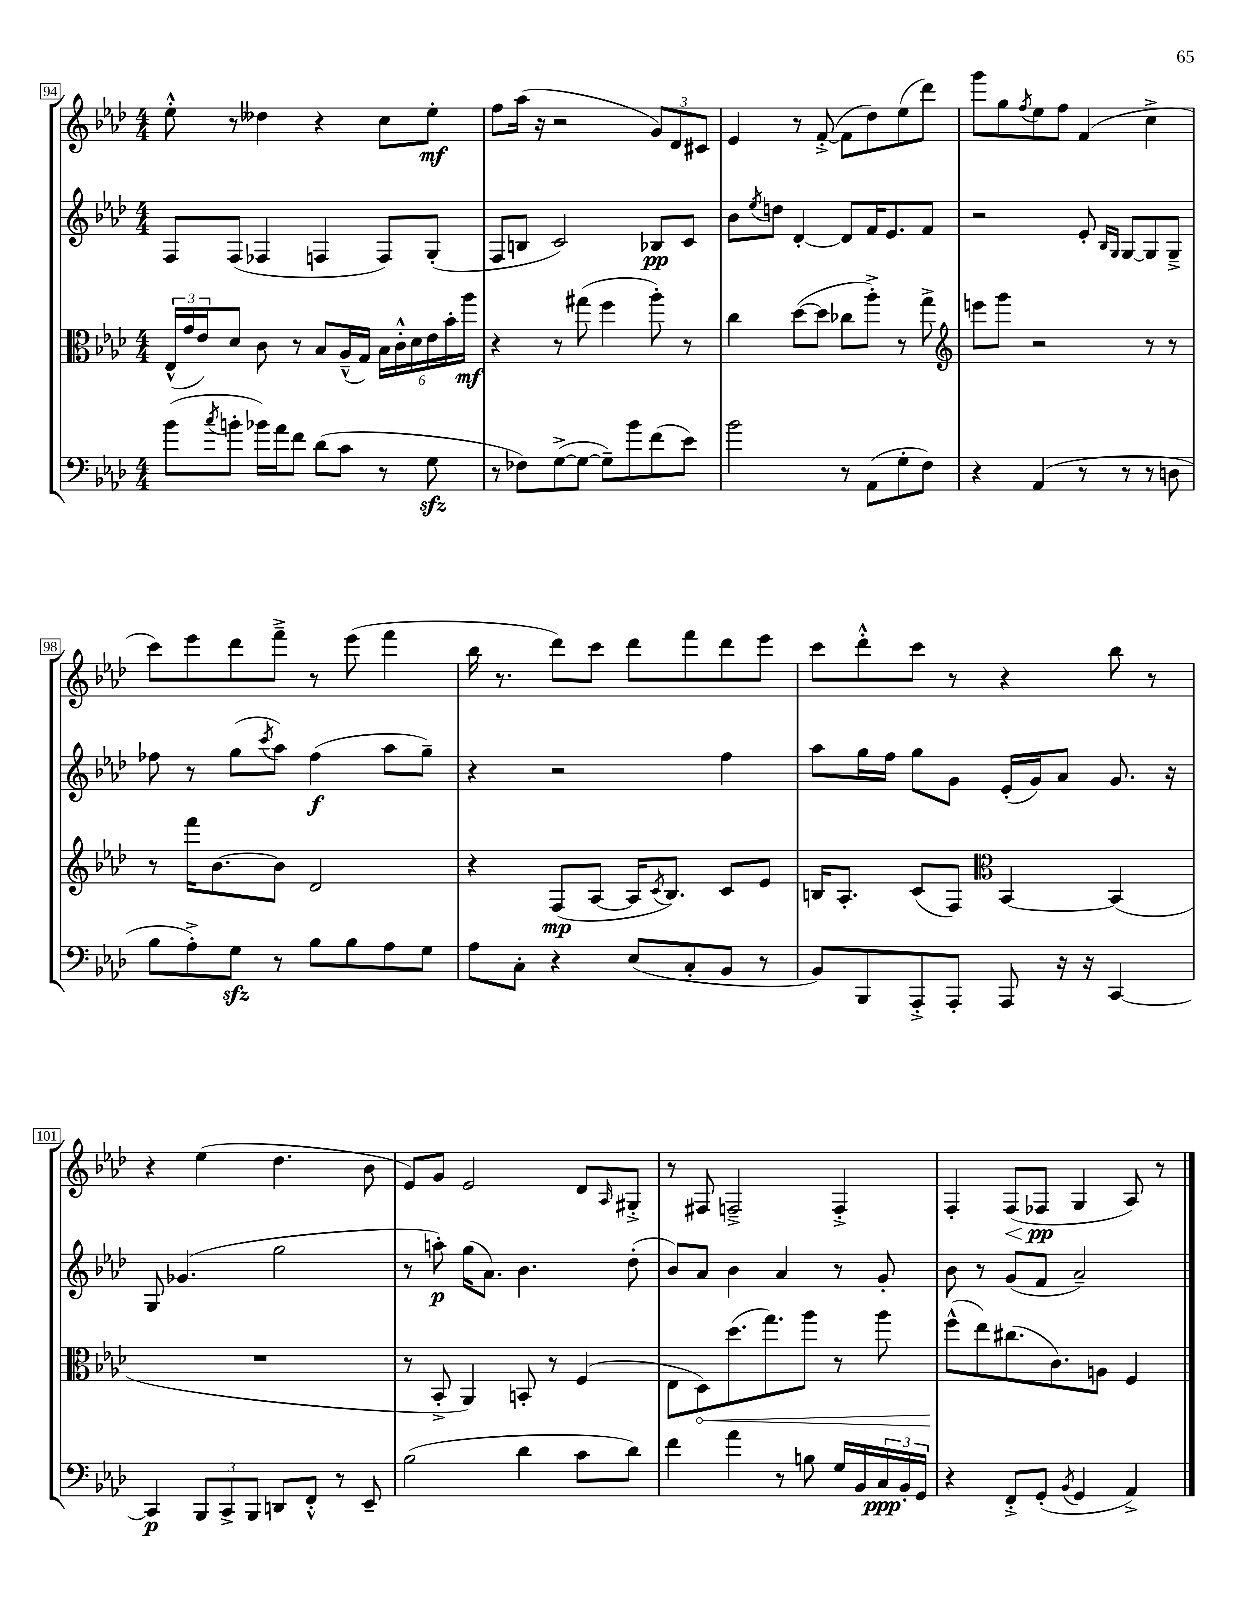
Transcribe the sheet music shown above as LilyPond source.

<<
\new StaffGroup <<
\new Staff = "s0" {
    \clef treble \key aes \major \numericTimeSignature \time 4/4
    ees''8-.-^ r8 deses''4 r4 c''8 ees''8-.\mf |
    f''8 aes''16( r16 r2 \tuplet 3/2 { g'8) des'8 cis'8 } |
    ees'4 r8 f'8~-.->( f'8 des''8) ees''8( des'''8) |
    g'''8 g''8 \acciaccatura { f''8 } ees''8 f''8 f'4( c''4-> |
    c'''8) ees'''8 des'''8 f'''8---> r8 ees'''8( f'''4 |
    bes''16 r8. des'''8) c'''8 des'''8 f'''8 des'''8 ees'''8 |
    c'''8 des'''8-.-^ c'''8 r8 r4 bes''8 r8 |
    r4 ees''4( des''4. bes'8 |
    ees'8) g'8 ees'2 des'8 \grace { aes16 } gis8-.-> |
    r8 fis8 f2---> f4-.-> |
    f4-. f8\<( fes8\pp\! g4 aes8) r8 \bar "|." |
}
\new Staff = "s1" {
    \clef treble \key aes \major \numericTimeSignature \time 4/4
    f8 f8( fes4 f4 f8) g8-.( |
    f8 b8 c'2) bes8\pp c'8 |
    bes'8 \acciaccatura { ees''8 } d''8 des'4~-. des'8 f'16 ees'8. f'8 |
    r2 ees'8-. \grace { bes16 g16 } g8~ g8 g8---> |
    fes''8 r8 g''8( \acciaccatura { c'''8 } aes''8) fes''4\f( aes''8 g''8--) |
    r4 r2 f''4 |
    aes''8 g''16 f''16 g''8 g'8 ees'16-.( g'16) aes'8 g'8. r16 |
    g8 ges'4.( g''2 |
    r8 a''8-.\p) g''16( aes'8.) bes'4. des''8-.( |
    bes'8) aes'8 bes'4 aes'4 r8 g'8-. |
    bes'8 r8 g'8( f'8 aes'2--) \bar "|." |
}
\new Staff = "s2" {
    \clef alto \key aes \major \numericTimeSignature \time 4/4
    \tuplet 3/2 { ees16-^( g'16 ees'16) } des'8 c'8 r8 bes8 aes16---^( g16) \tuplet 6/4 { bes16 c'16-.-^ des'16 ees'16 bes'16-. aes''16\mf } |
    r4 r8 gis''8( f''4 aes''8-.) r8 |
    c''4 des''8~( des''8 ces''8 aes''8-.->) r8 g''8-> |
    \clef treble e'''8 g'''8 r2 r8 r8 |
    r8 f'''16 bes'8.~ bes'8 des'2 |
    r4 f8\mp( aes8~ aes16 \acciaccatura { c'8 } bes8.) c'8 ees'8 |
    b16 aes8.-. c'8( f8) \clef alto bes,4~ bes,4( |
    R1 |
    r8 bes,8-.-> aes,4) b,8-. r8 f4( |
    ees8 \once \override Hairpin.circled-tip = ##t des8\<) des''8.( g''8.) aes''8 r8 aes''8 |
    f''8-^\!( ees''8) cis''8.( c'8.) a8 f4 \bar "|." |
}
\new Staff = "s3" {
    \clef bass \key aes \major \numericTimeSignature \time 4/4
    bes'8( \acciaccatura { c''8 } b'8-. bes'16) aes'16 f'8 des'8( c'8 r8 g8\sfz |
    r8 fes8) g8~->( g8~ g8--) bes'8 f'8( ees'8) |
    bes'2 r8 aes,8( g8-. f8) |
    r4 aes,4( r8 r8 r8 d8 |
    bes8 aes8-.->) g8\sfz r8 bes8 bes8 aes8 g8 |
    aes8 c8-. r4 ees8( c8-. bes,8 r8 |
    bes,8) bes,,8 aes,,8-.-> aes,,8-. aes,,8 r16 r16 c,4~ |
    c,4\p \tuplet 3/2 { bes,,8 c,8-> bes,,8 } d,8 f,8-.-^ r8 ees,8-- |
    bes2( des'4 c'8 des'8) |
    f'4 aes'4 r8 b8 g16 bes,16 \tuplet 3/2 { c16\ppp bes,16-. g,16 } |
    r4 f,8-.-> g,8-.( \acciaccatura { bes,8 } g,4 aes,4->) \bar "|." |
}
>>
>>
\layout { \context { \Score currentBarNumber = #94 \override BarNumber.stencil = #(make-stencil-boxer 0.1 0.3 ly:text-interface::print) } }
